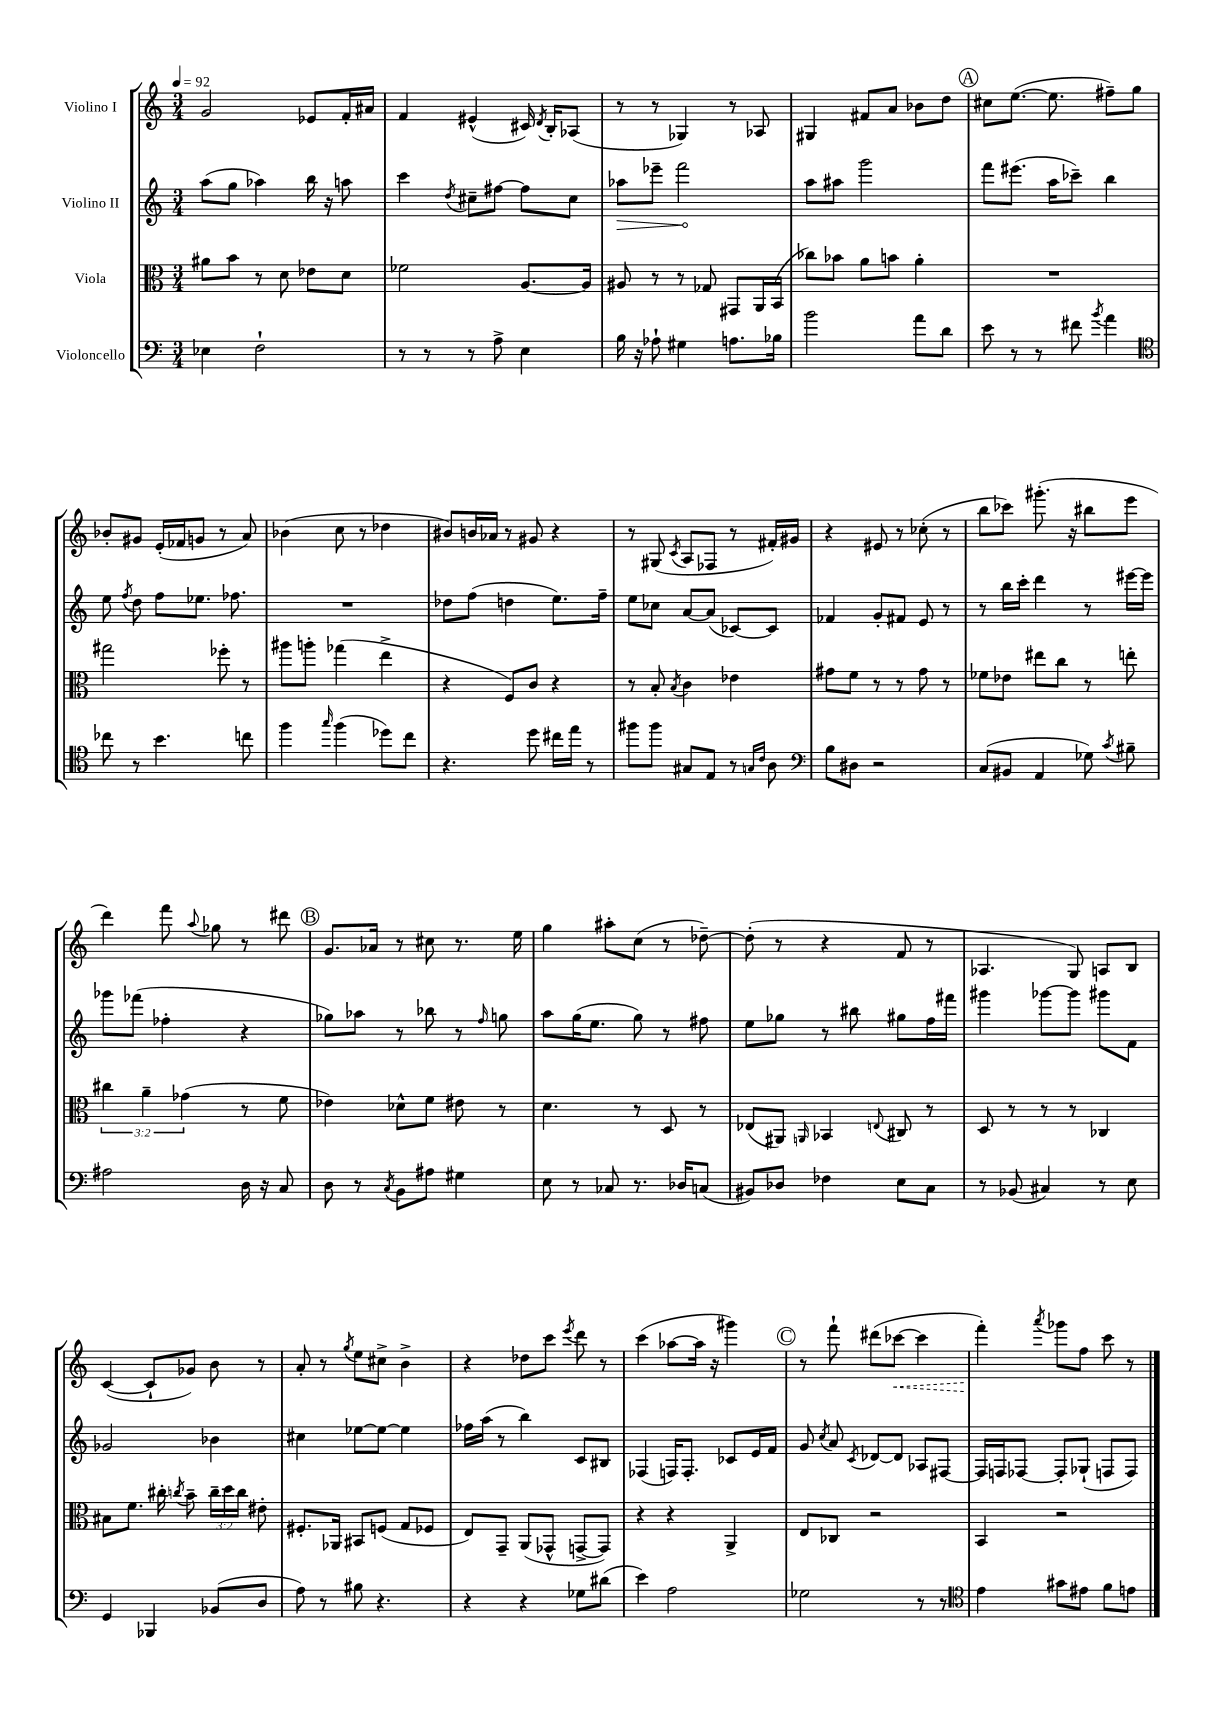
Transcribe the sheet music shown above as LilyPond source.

<<
\new StaffGroup <<
\new Staff = "s0" \with { instrumentName = "Violino I" } {
    \clef treble \key c \major \numericTimeSignature \time 3/4 \tempo 4 = 92
    \autoBeamOff g'2 ees'8[ f'16-. ais'16] |
    f'4 eis'4-^( cis'16) \acciaccatura { d'8 } b16[-. aes8]( |
    r8 r8 ges4) r8 aes8 |
    gis4 fis'8[ a'8] bes'8[ d''8] |
    \mark \markup { \circle "A" } cis''8[ e''8.]~( e''8. fis''8[--) g''8] |
    bes'8[-. gis'8] e'16[-.( fes'16 g'8] r8 a'8) |
    bes'4( c''8 r8 des''4 |
    bis'8[) b'16 aes'16] r8 gis'8 r4 |
    r8 gis8( \acciaccatura { c'8 } a8[ fes8] r8 fis'16[-.) gis'16] |
    r4 eis'8 r8 ces''8-.( r8 |
    b''8[ ces'''8]) gis'''8.-.( r16 bis''8[ e'''8] |
    d'''4) f'''8 \appoggiatura { a''8 } ges''8 r8 dis'''8 |
    \mark \markup { \circle "B" } g'8.[ aes'16] r8 cis''8 r8. e''16 |
    g''4 ais''8[-. c''8]( r8 des''8~--) |
    des''8-.( r8 r4 f'8 r8 |
    aes4. g8) a8[ b8] |
    c'4~( c'8[-! ges'8]) b'8 r8 |
    a'8-. r8 \acciaccatura { g''8 } e''8[ cis''8]-> b'4-> |
    r4 des''8[ c'''8] \acciaccatura { e'''8 } d'''8 r8 |
    c'''4( aes''8[~ aes''16] r16 gis'''4) |
    \mark \markup { \circle "C" } r8 f'''8-! dis'''8[( \once \override Hairpin.style = #'dashed-line ces'''8]~\< ces'''4 |
    f'''4-.\!) \acciaccatura { a'''8 } ges'''8[ f''8] c'''8 r8 \bar "|." |
}
\new Staff = "s1" \with { instrumentName = "Violino II" } {
    \clef treble \key c \major \numericTimeSignature \time 3/4
    \autoBeamOff a''8[( g''8] aes''4) b''16 r16 a''8 |
    c'''4 \acciaccatura { d''8 } cis''8[-- fis''8]~ fis''8[ cis''8] |
    \once \override Hairpin.circled-tip = ##t aes''8[\> ees'''8]-- f'''2\! |
    a''8[ ais''8] g'''2 |
    \mark \markup { \circle "A" } f'''8[ eis'''8.]( a''16[ ces'''8]--) b''4 |
    e''8 \acciaccatura { f''8 } d''8 f''8[ ees''8.] fes''8. |
    R2. |
    des''8[ f''8]( d''4 e''8.[) f''16]-- |
    e''8[ ces''8] a'8[~ a'8]( ces'8[~) ces'8] |
    fes'4 g'8[-. fis'8] e'8 r8 |
    r8 b''16[ c'''16]-. d'''4 r8 eis'''16[~ eis'''16] |
    ges'''8[ fes'''8]( fes''4-. r4 |
    \mark \markup { \circle "B" } ges''8[) aes''8] r8 bes''8 r8 \grace { f''16 } g''8 |
    a''8[ g''16( e''8.] g''8) r8 fis''8 |
    e''8[ ges''8] r8 bis''8 gis''8[ f''16 fis'''16] |
    gis'''4 ges'''8[~ ges'''8] gis'''8[ f'8] |
    ges'2 bes'4 |
    cis''4 ees''8[~ ees''8]~ ees''4 |
    fes''16[ a''16]( r8 b''4) c'8[ bis8] |
    fes4( f16[) f8.]-. ces'8[ e'16 f'16] |
    \mark \markup { \circle "C" } g'8 \acciaccatura { c''8 } a'8 \acciaccatura { c'8 } des'8[~ des'8] aes8[ fis8]~ |
    fis16[ f16 fes8]~ fes8[-. ges8]-!( f8[ f8]) \bar "|." |
}
\new Staff = "s2" \with { instrumentName = "Viola" } {
    \clef alto \key c \major \numericTimeSignature \time 3/4 \override Staff.TupletNumber.text = #tuplet-number::calc-fraction-text
    \autoBeamOff ais'8[ b'8] r8 d'8 ees'8[ d'8] |
    fes'2 a8.[~ a16] |
    ais8 r8 r8 ges8 gis,8[ a,16 b,16]( |
    ces''8[) bes'8] a'8[ b'8] a'4-. |
    \mark \markup { \circle "A" } R2. |
    gis''2 fes''8-. r8 |
    ais''8[ a''8]-. ges''4( e''4-> |
    r4 f8[) c'8] r4 |
    r8 b8-. \acciaccatura { b8 } c'4 ees'4 |
    gis'8[ f'8] r8 r8 gis'8 r8 |
    fes'8[ ees'8] eis''8[ c''8] r8 e''8-. |
    \tuplet 3/2 { cis''4 a'4-- ges'4( } r8 f'8 |
    \mark \markup { \circle "B" } ees'4) des'8[-^ f'8] eis'8 r8 |
    d'4. r8 d8 r8 |
    ees8[( ais,8]) \grace { a,16 } bes,4 \appoggiatura { e8 } cis8 r8 |
    d8 r8 r8 r8 ces4 |
    bis8[ f'8.] cis''16-. \acciaccatura { c''8 } b'8-- \tuplet 3/2 { c''16[-- d''16 c''16] } eis'8-. |
    fis8.[-. aes,16] bis,8[ f8]( g8[ fes8] |
    e8[) g,8]-- a,8[( ges,8]-^ g,8[~-> g,8]) |
    r4 r4 a,4-> |
    \mark \markup { \circle "C" } e8[ ces8] r2 |
    b,4 r2 \bar "|." |
}
\new Staff = "s3" \with { instrumentName = "Violoncello" } {
    \clef bass \key c \major \numericTimeSignature \time 3/4
    \autoBeamOff ees4 f2-! |
    r8 r8 r8 a8-> e4 |
    b16 r16 aes8-! gis4 a8.[ bes16] |
    b'2 a'8[ d'8] |
    \mark \markup { \circle "A" } e'8 r8 r8 fis'8 \acciaccatura { b'8 } a'4 |
    \clef tenor ces''8 r8 b'4. c''8 |
    f''4 \grace { g''16 } f''4( des''8[) c''8] |
    r4. d''8 cis''16[ e''16] r8 |
    fis''8[ fis''8] gis8[ e8] r8 \grace { g16[ c'16] } a8 |
    \clef bass b8[ dis8] r2 |
    c8[( bis,8] a,4 ges8) \acciaccatura { c'8 } bis8-- |
    ais2 d16 r16 c8 |
    \mark \markup { \circle "B" } d8 r8 \acciaccatura { c8 } b,8[ ais8] gis4 |
    e8 r8 ces8 r8. des16[ c8]( |
    bis,8[) des8] fes4 e8[ c8] |
    r8 bes,8( cis4) r8 e8 |
    g,4 bes,,4 bes,8[( d8] |
    a8) r8 bis8 r4. |
    r4 r4 ges8[ dis'8]( |
    e'4) a2 |
    \mark \markup { \circle "C" } ges2 r8 r8 |
    \clef tenor e'4 gis'8[ eis'8] f'8[ e'8] \bar "|." |
}
>>
>>
\layout { \context { \Score \remove "Bar_number_engraver" } }
